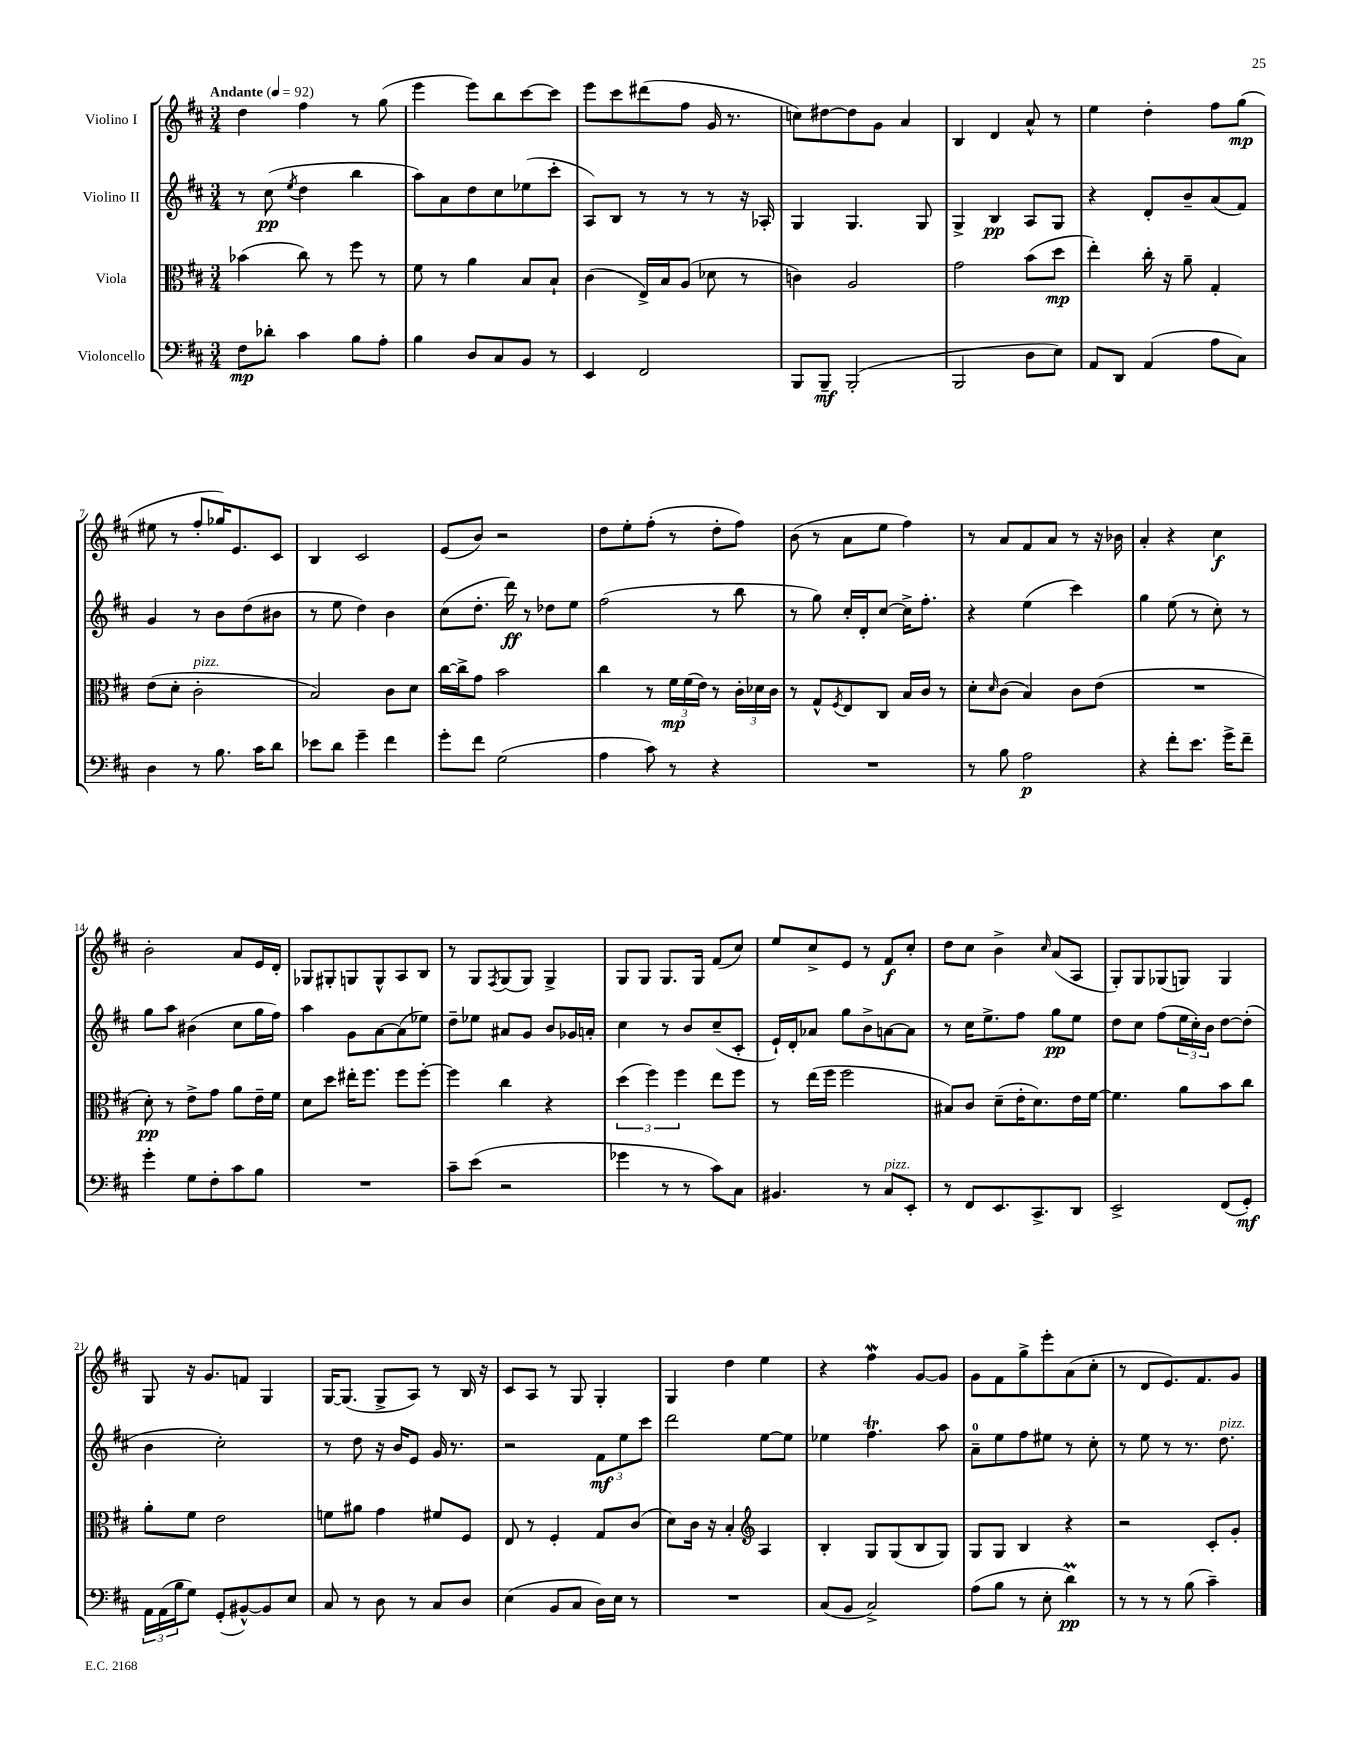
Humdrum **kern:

**kern	**dynam	**kern	**dynam	**kern	**dynam	**kern	**dynam
*part4	*part4	*part3	*part3	*part2	*part2	*part1	*part1
*staff4	*staff4	*staff3	*staff3	*staff2	*staff2	*staff1	*staff1
*I"Violoncello	*	*I"Viola	*	*I"Violino II	*	*I"Violino I	*
*clefF4	*	*clefC3	*	*clefG2	*	*clefG2	*
*k[f#c#]	*	*k[f#c#]	*	*k[f#c#]	*	*k[f#c#]	*
*M3/4	*	*M3/4	*	*M3/4	*	*M3/4	*
*MM92	*	*MM92	*	*MM92	*	*MM92	*
=1	=1	=1	=1	=1	=1	=1	=1
!	!	!	!	!	!	!LO:TX:a:B:t=Andante	!
8F#\L	mp	(4b-X\	.	8r	.	4dd\	.
8d-X'\J	.	.	.	(8cc#\	pp	.	.
.	.	.	.	8qee/	.	.	.
4c#\	.	8cc#\)	.	4dd\	.	4ff#\	.
.	.	8r	.	.	.	.	.
8B\L	.	8ff#\	.	4bb\	.	8r	.
8A'\J	.	8r	.	.	.	(8gg\	.
=2	=2	=2	=2	=2	=2	=2	=2
4B\	.	8f#\	.	8aa\L)	.	4eee\	.
.	.	8r	.	8a\	.	.	.
8D/L	.	4a\	.	8dd\	.	8eee\L)	.
8C#/	.	.	.	8cc#\	.	8bb\	.
8BB/J	.	8B/L	.	(8ee-X\	.	[8ccc#\	.
8r	.	8B`/J	.	8ccc#'\J	.	8ccc#\J]	.
=3	=3	=3	=3	=3	=3	=3	=3
4EE/	.	(4c#\	.	8A/L)	.	8eee\L	.
.	.	.	.	8B/J	.	8ccc#\	.
2FF#/	.	16E^/LL)	.	8r	.	(8ddd#X\	.
.	.	16B/J	.	.	.	.	.
.	.	(8A/J	.	8r	.	8ff#\J	.
.	.	8d-X\	.	8r	.	16g/	.
.	.	.	.	.	.	8.r	.
.	.	8r	.	16r	.	.	.
.	.	.	.	16A-X'/	.	.	.
=4	=4	=4	=4	=4	=4	=4	=4
8BBB/L	.	4cn\)	.	4G/	.	8ccn\L)	.
8BBB~/J	mf	.	.	.	.	[8dd#X\	.
(2BBB'/	.	2A/	.	4.G/	.	8dd#\]	.
.	.	.	.	.	.	8g\J	.
.	.	.	.	.	.	4a/	.
.	.	.	.	8G/	.	.	.
=5	=5	=5	=5	=5	=5	=5	=5
2BBB/	.	2g\	.	4G^/	.	4B/	.
.	.	.	.	4B/	pp	4d/	.
8D\L	.	(8b\L	.	8A/L	.	8a^^/	.
8E\J)	.	8dd\J	mp	8G/J	.	8r	.
=6	=6	=6	=6	=6	=6	=6	=6
8AA/L	.	4ee'\)	.	4r	.	4ee\	.
8DD/J	.	.	.	.	.	.	.
(4AA/	.	16cc#'\	.	8d'/L	.	4dd'\	.
.	.	16r	.	.	.	.	.
.	.	8a~\	.	8b~/	.	.	.
8A\L	.	4G'/	.	(8a/	.	8ff#\L	.
8C#\J)	.	.	.	8f#/J)	.	(8gg\J	mp
!!LO:LB:g=z
=7	=7	=7	=7	=7	=7	=7	=7
4D\	.	(8e\L	.	4g/	.	8ee#X\	.
.	.	8d'\J	.	.	.	8r	.
!	!	!LO:TX:a:i:t=pizz.	!	!	!	!	!
8r	.	2c#'\	.	8r	.	8ff#'/L	.
8.B\	.	.	.	8b\L	.	16gg-X/K)	.
.	.	.	.	.	.	8.e/	.
.	.	.	.	(8dd\	.	.	.
16c#\KL	.	.	.	.	.	.	.
8d\J	.	.	.	8b#X\J	.	8c#/J	.
=8	=8	=8	=8	=8	=8	=8	=8
8e-X\L	.	2B/)	.	8r	.	4B/	.
8d\J	.	.	.	8ee\	.	.	.
4g~\	.	.	.	4dd\)	.	2c#/	.
4f#\	.	8c#\L	.	4b\	.	.	.
.	.	8d\J	.	.	.	.	.
=9	=9	=9	=9	=9	=9	=9	=9
8g'\L	.	[16cc#\LL	.	(8cc#\L	.	(8e/L	.
.	.	16cc#^\J]	.	.	.	.	.
8f#\J	.	8g\J	.	8.dd'\J	.	8b/J)	.
(2G\	.	2b\	.	.	.	2r	.
.	.	.	.	16ddd\)	ff	.	.
.	.	.	.	8r	.	.	.
.	.	.	.	8dd-X\L	.	.	.
.	.	.	.	8ee\J	.	.	.
=10	=10	=10	=10	=10	=10	=10	=10
4A\	.	4cc#\	.	(2ff#\	.	8dd\L	.
.	.	.	.	.	.	8ee'\	.
8c#\)	.	8r	.	.	.	(8ff#'\J	.
8r	.	24f#\LL	mp	.	.	8r	.
.	.	(24f#\	.	.	.	.	.
.	.	24e\JJ)	.	.	.	.	.
4r	.	8r	.	8r	.	8dd'\L	.
.	.	24c#'\LL	.	8bb\	.	8ff#\J)	.
.	.	24d-X\	.	.	.	.	.
.	.	24c#\JJ	.	.	.	.	.
=11	=11	=11	=11	=11	=11	=11	=11
2.r	.	8r	.	8r	.	(8b\	.
.	.	8G^^/L	.	8gg\)	.	8r	.
.	.	8qF#/	.	.	.	.	.
.	.	8E/	.	16cc#'/LL	.	8a\L	.
.	.	.	.	16d'/J	.	.	.
.	.	8C#/J	.	[8cc#/J	.	8ee\J	.
.	.	16B/LL	.	16cc#^\KL]	.	4ff#\)	.
.	.	16c#/JJ	.	8.ff#'\J	.	.	.
.	.	8r	.	.	.	.	.
=12	=12	=12	=12	=12	=12	=12	=12
8r	.	8d'\L	.	4r	.	8r	.
.	.	16qqd/	.	.	.	.	.
8B\	.	(8c#\J	.	.	.	8a/L	.
2A\	p	4B/)	.	(4ee\	.	8f#/	.
.	.	.	.	.	.	8a/J	.
.	.	8c#\L	.	4ccc#\)	.	8r	.
.	.	(8e\J	.	.	.	16r	.
.	.	.	.	.	.	16b-X\	.
=13	=13	=13	=13	=13	=13	=13	=13
4r	.	2.r	.	4gg\	.	4a'/	.
8f#'\L	.	.	.	(8ee\	.	4r	.
8.e\J	.	.	.	8r	.	.	.
.	.	.	.	8cc#'\)	.	4cc#\	f
16g^\KL	.	.	.	.	.	.	.
8f#~\J	.	.	.	8r	.	.	.
!!LO:LB:g=z
=14	=14	=14	=14	=14	=14	=14	=14
4g'\	.	8d'\)	pp	8gg\L	.	2b'\	.
.	.	8r	.	8aa\J	.	.	.
8G\L	.	8e^\L	.	(4b#X\	.	.	.
8F#'\	.	8g\J	.	.	.	.	.
8c#\	.	8a\L	.	8cc#\L	.	8a/L	.
8B\J	.	16e~\L	.	16gg\L	.	16e/L	.
.	.	16f#\JJ	.	16ff#\JJ)	.	16d'/JJ	.
=15	=15	=15	=15	=15	=15	=15	=15
2.r	.	8d\L	.	4aa\	.	8G-X/L	.
.	.	8dd\J	.	.	.	8G#X'/	.
.	.	16ee#X'\KL	.	8g\L	.	8Gn/	.
.	.	8.ff#\J	.	.	.	.	.
.	.	.	.	[8a\	.	8G^^/	.
.	.	8ff#\L	.	(8a\]	.	8A/	.
.	.	[8ff#'\J	.	8ee-X\J)	.	8B/J	.
=16	=16	=16	=16	=16	=16	=16	=16
8c#~\L	.	4ff#\]	.	8dd~\L	.	8r	.
(8e\J	.	.	.	8ee-X\J	.	8G/L	.
.	.	.	.	.	.	8qF#/	.
2r	.	4cc#\	.	8a#X/L	.	(8G/	.
.	.	.	.	8g/J	.	8G/J)	.
.	.	4r	.	8b/L	.	4G^/	.
.	.	.	.	16g-X/L	.	.	.
.	.	.	.	16an'/JJ	.	.	.
=17	=17	=17	=17	=17	=17	=17	=17
4g-X\	.	(6dd\	.	4cc#\	.	8G/L	.
.	.	.	.	.	.	8G/J	.
.	.	6ff#\)	.	.	.	.	.
8r	.	.	.	8r	.	8.G/L	.
.	.	6ff#\	.	.	.	.	.
8r	.	.	.	8b/L	.	.	.
.	.	.	.	.	.	16G/Jk	.
8c#\L)	.	8ee\L	.	(8cc#~/	.	(8f#/L	.
8C#\J	.	8ff#\J	.	8c#'/J	.	8cc#/J)	.
=18	=18	=18	=18	=18	=18	=18	=18
4.BB#X/	.	8r	.	16e`/LL)	.	8ee/L	.
.	.	.	.	16d'/J	.	.	.
.	.	(16ee\LL	.	8a-X/J	.	8cc#^/	.
.	.	16ff#\JJ	.	.	.	.	.
.	.	2ff#\	.	8gg\L	.	8e/J	.
8r	.	.	.	8b^\	.	8r	.
!LO:TX:a:i:t=pizz.	!	!	!	!	!	!	!
8C#/L	.	.	.	[8an\	.	8f#/L	f
8EE'/J	.	.	.	8a\J]	.	8cc#'/J	.
=19	=19	=19	=19	=19	=19	=19	=19
8r	.	8B#X/L)	.	8r	.	8dd\L	.
8FF#/L	.	8c#/J	.	16cc#\KL	.	8cc#\J	.
.	.	.	.	8.ee^\	.	.	.
8.EE/	.	(8d~\L	.	.	.	4b^\	.
.	.	16e'\K	.	8ff#\J	.	.	.
8.CC#^/	.	8.d\)	.	.	.	.	.
.	.	.	.	.	.	16qqcc#/	.
.	.	.	.	8gg\L	pp	(8a/L	.
8DD/J	.	16e\L	.	8ee\J	.	8A/J	.
.	.	[16f#\JJ	.	.	.	.	.
=20	=20	=20	=20	=20	=20	=20	=20
2EE^/	.	4.f#\]	.	8dd\L	.	8G'/L)	.
.	.	.	.	8cc#\J	.	8G/	.
.	.	.	.	(8ff#\L	.	(8G-X/	.
.	.	8a\L	.	24ee\L	.	8Gn/J)	.
.	.	.	.	24cc#'\)	.	.	.
.	.	.	.	24b\JJ	.	.	.
(8FF#/L	.	8b\	.	[8dd\L	.	4G/	.
8GG'/J)	mf	8cc#\J	.	(8dd'\J]	.	.	.
!!LO:LB:g=z
=21	=21	=21	=21	=21	=21	=21	=21
24AA\LL	.	8a'\L	.	4b\	.	8G/	.
(24AA\	.	.	.	.	.	.	.
24B\J	.	.	.	.	.	.	.
8G\J)	.	8f#\J	.	.	.	16r	.
.	.	.	.	.	.	8.g/L	.
(8GG'/L	.	2e\	.	2cc#'\)	.	.	.
[8BB#X^^/)	.	.	.	.	.	8fn/J	.
8BB#/]	.	.	.	.	.	4G/	.
8E/J	.	.	.	.	.	.	.
=22	=22	=22	=22	=22	=22	=22	=22
8C#/	.	8fn\L	.	8r	.	[16G/KL	.
.	.	.	.	.	.	(8.G/J]	.
8r	.	8a#X\J	.	8dd\	.	.	.
8D\	.	4g\	.	16r	.	8G^/L	.
.	.	.	.	16b/KL	.	.	.
8r	.	.	.	8e/J	.	8A/J)	.
8C#/L	.	8f#X/L	.	16g/	.	8r	.
.	.	.	.	8.r	.	.	.
8D/J	.	8F#/J	.	.	.	16B/	.
.	.	.	.	.	.	16r	.
=23	=23	=23	=23	=23	=23	=23	=23
(4E\	.	8E/	.	2r	.	8c#/L	.
.	.	8r	.	.	.	8A/J	.
8BB/L	.	4F#'/	.	.	.	8r	.
8C#/J	.	.	.	.	.	8G/	.
16D\LL)	.	8G/L	.	12f#\L	mf	4G'/	.
16E\JJ	.	.	.	.	.	.	.
.	.	.	.	12ee\	.	.	.
8r	.	(8c#/J	.	.	.	.	.
.	.	.	.	12ccc#\J	.	.	.
=24	=24	=24	=24	=24	=24	=24	=24
2.r	.	8d\L)	.	2ddd\	.	4G/	.
.	.	16c#\Jk	.	.	.	.	.
.	.	16r	.	.	.	.	.
.	.	4B'/	.	.	.	4dd\	.
*	*	*clefG2	*	*	*	*	*
.	.	4A/	.	[8ee\L	.	4ee\	.
.	.	.	.	8ee\J]	.	.	.
=25	=25	=25	=25	=25	=25	=25	=25
(8C#/L	.	4B'/	.	4ee-X\	.	4r	.
8BB/J	.	.	.	.	.	.	.
2C#^/)	.	8G/L	.	4.ff#t\	.	4ff#W\	.
.	.	(8G/	.	.	.	.	.
.	.	8B/	.	.	.	[8g/L	.
.	.	8G/J)	.	8aa\	.	8g/J]	.
=26	=26	=26	=26	=26	=26	=26	=26
(8A\L	.	8G/L	.	8a~\L	.	8g\L	.
8B\J	.	8G/J	.	8ee\	.	8f#\	.
8r	.	4B/	.	8ff#\	.	8gg^\	.
8E'\	.	.	.	8ee#X\J	.	8eee'\	.
4dM\)	pp	4r	.	8r	.	(8a\	.
.	.	.	.	8cc#'\	.	8cc#'\J	.
=27	=27	=27	=27	=27	=27	=27	=27
8r	.	2r	.	8r	.	8r	.
8r	.	.	.	8ee\	.	8d/L	.
8r	.	.	.	8r	.	8.e/)	.
(8B\	.	.	.	8.r	.	.	.
.	.	.	.	.	.	8.f#/	.
4c#~\)	.	8c#'/L	.	.	.	.	.
!	!	!	!	!LO:TX:a:i:t=pizz.	!	!	!
.	.	.	.	8.dd\	.	.	.
.	.	8g'/J	.	.	.	8g/J	.
==	==	==	==	==	==	==	==
*-	*-	*-	*-	*-	*-	*-	*-
